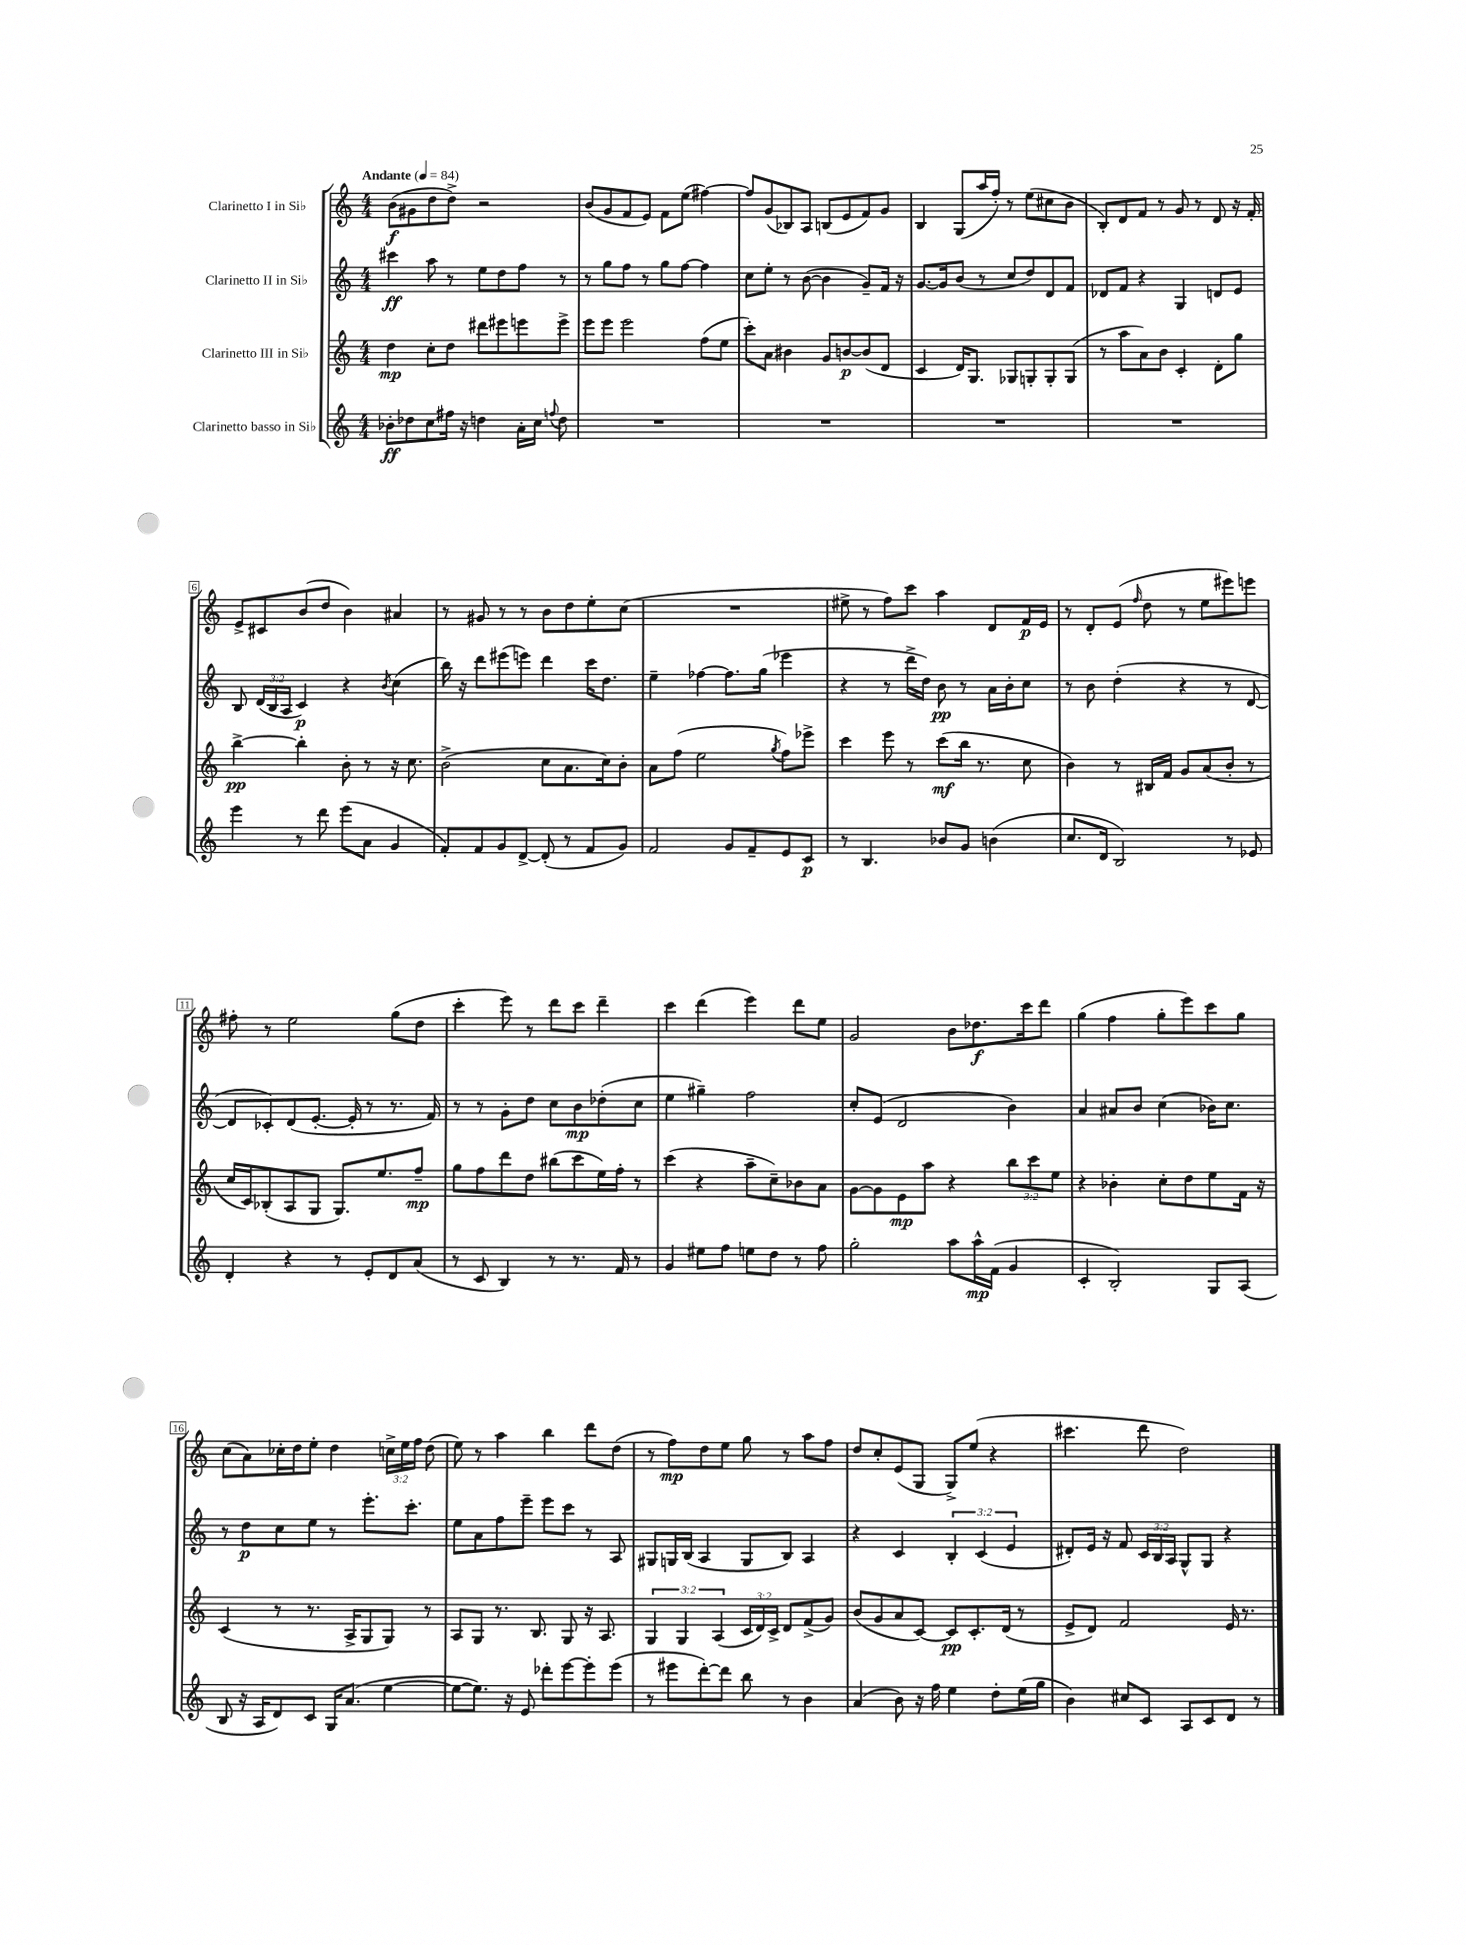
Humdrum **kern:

**kern	**dynam	**kern	**dynam	**kern	**dynam	**kern	**dynam
*part4	*part4	*part3	*part3	*part2	*part2	*part1	*part1
*staff4	*staff4	*staff3	*staff3	*staff2	*staff2	*staff1	*staff1
*I"Clarinetto basso in Si♭	*	*I"Clarinetto III in Si♭	*	*I"Clarinetto II in Si♭	*	*I"Clarinetto I in Si♭	*
*clefG2	*	*clefG2	*	*clefG2	*	*clefG2	*
*k[]	*	*k[]	*	*k[]	*	*k[]	*
*M4/4	*	*M4/4	*	*M4/4	*	*M4/4	*
*MM84	*	*MM84	*	*MM84	*	*MM84	*
=1	=1	=1	=1	=1	=1	=1	=1
!	!	!	!	!	!	!LO:TX:a:B:t=Andante	!
8b-X'\L	ff	4dd\	mp	4ccc#X\	ff	(8b\L	f
8dd-X\	.	.	.	.	.	8g#X\	.
8cc\	.	8cc'\L	.	8aa\	.	8dd\	.
16ff#X\Jk	.	8dd\J	.	8r	.	8dd^\J)	.
16r	.	.	.	.	.	.	.
4ddn\	.	8ddd#X\L	.	8ee\L	.	2r	.
.	.	8eee#X\	.	8dd\	.	.	.
16a'\LL	.	8eeen\	.	8ff\J	.	.	.
16cc\JJ	.	.	.	.	.	.	.
8qqffn/	.	.	.	.	.	.	.
8dd\	.	8eee^\J	.	8r	.	.	.
=2	=2	=2	=2	=2	=2	=2	=2
1r	.	8eee\L	.	8r	.	(8b/L	.
.	.	8eee\J	.	8gg\L	.	8g/	.
.	.	2eee\	.	8ff\J	.	8f/	.
.	.	.	.	8r	.	8e/J)	.
.	.	.	.	8gg\L	.	8f\L	.
.	.	.	.	[8ff\J	.	(8ee\J	.
.	.	(8ff\L	.	4ff\]	.	[4ff#X\)	.
.	.	8ee\J	.	.	.	.	.
=3	=3	=3	=3	=3	=3	=3	=3
1r	.	8ccc'\L)	.	8cc\L	.	8ff#/L]	.
.	.	8a\J	.	8ee'\J	.	(8g/	.
.	.	4b#X\	.	8r	.	8B-X/)	.
.	.	.	.	([8b\	.	8A/J	.
.	.	8g/L	.	4b\]	.	(8Bn/L	.
.	.	[8bn/	p	.	.	8e/	.
.	.	(8b/]	.	8g~/L)	.	8f/)	.
.	.	8d/J	.	16f/Jk	.	8g/J	.
.	.	.	.	16r	.	.	.
=4	=4	=4	=4	=4	=4	=4	=4
1r	.	4c/	.	[8.g/L	.	4B/	.
.	.	.	.	16g/k]	.	.	.
.	.	16d/KL)	.	(8b/J	.	(8G/L	.
.	.	8.G/J	.	.	.	.	.
.	.	.	.	8r	.	16aa/L	.
.	.	.	.	.	.	16ff'/JJ)	.
.	.	8G-X/L	.	8cc/L	.	8r	.
.	.	8Gn'/	.	8dd/)	.	(8ee\L	.
.	.	8G'/	.	8d/	.	8cc#X\	.
.	.	(8G/J	.	8f/J	.	8b\J	.
=5	=5	=5	=5	=5	=5	=5	=5
1r	.	8r	.	8d-X/L	.	8B'/L)	.
.	.	8aa\L	.	8f/J	.	8d/	.
.	.	8a\)	.	4r	.	8f/J	.
.	.	8b\J	.	.	.	8r	.
.	.	4c'/	.	4G/	.	8g/	.
.	.	.	.	.	.	8r	.
.	.	8d'\L	.	8dn/L	.	8d/	.
.	.	8gg\J	.	8e/J	.	16r	.
.	.	.	.	.	.	16f'/	.
!!LO:LB:g=z
=6	=6	=6	=6	=6	=6	=6	=6
4eee\	.	[4bb^\	pp	8B/	.	8e^/L	.
.	.	.	.	(24d/LL	.	8c#X/	.
.	.	.	.	24B/	.	.	.
.	.	.	.	24A/JJ	.	.	.
8r	.	4bb'\]	.	4c/)	p	(8b/	.
8ddd\	.	.	.	.	.	8dd/J	.
(8eee\L	.	8b'\	.	4r	.	4b\)	.
8a\J	.	8r	.	.	.	.	.
.	.	.	.	8qb/	.	.	.
4g/	.	16r	.	(4cc\	.	4a#X/	.
.	.	8.cc\	.	.	.	.	.
=7	=7	=7	=7	=7	=7	=7	=7
8f'/L)	.	(2b^\	.	16bb\)	.	8r	.
.	.	.	.	16r	.	.	.
8f/	.	.	.	8ddd\L	.	8g#X/	.
8g/	.	.	.	(8eee#X\	.	8r	.
[8d^/J	.	.	.	8eeen\J)	.	8r	.
(8d'/]	.	8cc\L	.	4ddd\	.	8b\L	.
8r	.	8.a\	.	.	.	8dd\	.
8f/L	.	.	.	16ccc\KL	.	8ee'\	.
.	.	16cc\k)	.	8.dd\J	.	.	.
8g/J)	.	8b'\J	.	.	.	(8cc\J	.
=8	=8	=8	=8	=8	=8	=8	=8
2f/	.	8a\L	.	4ee~\	.	1r	.
.	.	(8ff\J	.	.	.	.	.
.	.	2ee\	.	[4ff-X\	.	.	.
8g/L	.	.	.	8.ff-\L]	.	.	.
8f~/	.	.	.	.	.	.	.
.	.	.	.	(16gg\Jk	.	.	.
.	.	8qgg/	.	.	.	.	.
8e/	.	8ff\L)	.	4eee-X\	.	.	.
8c/J	p	8eee-X^\J	.	.	.	.	.
=9	=9	=9	=9	=9	=9	=9	=9
8r	.	4ccc\	.	4r	.	8ee#X^\	.
4.B/	.	.	.	.	.	8r	.
.	.	8eee\	.	8r	.	8ff\L)	.
.	.	8r	.	16ddd^\LL	.	8ccc\J	.
.	.	.	.	16dd\JJ)	.	.	.
8b-X/L	.	(8ccc\L	mf	8b\	pp	4aa\	.
8g/J	.	16bb\Jk	.	8r	.	.	.
.	.	8.r	.	.	.	.	.
(4bn\	.	.	.	16a\LL	.	8d/L	.
.	.	.	.	16b'\J	.	.	.
.	.	8cc\	.	8cc\J	.	16f/L	p
.	.	.	.	.	.	16e/JJ	.
=10	=10	=10	=10	=10	=10	=10	=10
8.cc/L	.	4b\)	.	8r	.	8r	.
.	.	.	.	8b\	.	8d'/L	.
16d/Jk	.	.	.	.	.	.	.
2B/)	.	8r	.	(4dd'\	.	(8e/J	.
.	.	.	.	.	.	16qqff/	.
.	.	16B#X/LL	.	.	.	8dd\	.
.	.	16f/JJ	.	.	.	.	.
.	.	8g/L	.	4r	.	8r	.
.	.	(8a/	.	.	.	8ee\L	.
8r	.	8b'/J	.	8r	.	8eee#X\)	.
8e-X/	.	8r	.	[8d/	.	8eeen\J	.
!!LO:LB:g=z
=11	=11	=11	=11	=11	=11	=11	=11
4d'/	.	16cc/LL	.	8d/L]	.	8ff#X'\	.
.	.	16c/J)	.	.	.	.	.
.	.	(8B-X'/	.	8c-X'/)	.	8r	.
4r	.	8A/	.	(8d/	.	2ee\	.
.	.	8G/J	.	[8.e'/J	.	.	.
8r	.	8.G/L)	.	.	.	.	.
.	.	.	.	16e'/]	.	.	.
8e'/L	.	.	.	8r	.	.	.
.	.	8.ee/	.	.	.	.	.
8d/	.	.	.	8.r	.	(8gg\L	.
(8a/J	.	8ff~/J	mp	.	.	8dd\J	.
.	.	.	.	16f/)	.	.	.
=12	=12	=12	=12	=12	=12	=12	=12
8r	.	8gg\L	.	8r	.	4ccc'\	.
8c/	.	8ff\	.	8r	.	.	.
4B/)	.	8ddd\	.	8g'\L	.	8eee\)	.
.	.	8dd\J	.	8dd\J	.	8r	.
8r	.	(8bb#X\L	.	8cc\L	.	8ddd\L	.
8.r	.	8ccc\	.	8b\	mp	8ccc\J	.
.	.	16ee\L)	.	(8dd-X'\	.	4ddd~\	.
16f/	.	16ff'\JJ	.	.	.	.	.
8r	.	8r	.	8cc\J	.	.	.
=13	=13	=13	=13	=13	=13	=13	=13
4g/	.	(4ccc\	.	4ee\	.	4ccc\	.
8ee#X\L	.	4r	.	4gg#X~\)	.	(4ddd\	.
8ff\J	.	.	.	.	.	.	.
8een\L	.	8aa~\L	.	2ff\	.	4eee\)	.
8dd\J	.	8cc~\)	.	.	.	.	.
8r	.	8b-X\	.	.	.	8ddd\L	.
8ff\	.	8a\J	.	.	.	8ee\J	.
=14	=14	=14	=14	=14	=14	=14	=14
2gg'\	.	[8g\L	.	8cc'/L	.	2g/	.
.	.	8g\]	.	(8e/J	.	.	.
.	.	8e\	mp	2d/	.	.	.
.	.	8aa\J	.	.	.	.	.
8aa\L	.	4r	.	.	.	8b\L	.
16aa^^\L	mp	.	.	.	.	8.dd-X\	f
(16f\JJ	.	.	.	.	.	.	.
4g/	.	12bb\L	.	4b\)	.	.	.
.	.	.	.	.	.	16ccc\k	.
.	.	12ccc\	.	.	.	.	.
.	.	.	.	.	.	8ddd\J	.
.	.	12ee\J	.	.	.	.	.
=15	=15	=15	=15	=15	=15	=15	=15
4c'/	.	4r	.	4a/	.	(4gg\	.
2B'/)	.	4b-X'\	.	8a#X/L	.	4ff\	.
.	.	.	.	8b/J	.	.	.
.	.	8cc'\L	.	(4cc\	.	8gg'\L	.
.	.	8dd\	.	.	.	8eee\)	.
8G/L	.	8ee\	.	16b-X\KL)	.	8ccc\	.
.	.	.	.	8.cc\J	.	.	.
(8A/J	.	16f\Jk	.	.	.	8gg\J	.
.	.	16r	.	.	.	.	.
!!LO:LB:g=z
=16	=16	=16	=16	=16	=16	=16	=16
8B/	.	(4c/	.	8r	.	(8cc\L	.
16r	.	.	.	8dd\L	p	8a\)	.
16A/KL	.	.	.	.	.	.	.
8d/)	.	8r	.	8cc\	.	16cc-X'\L	.
.	.	.	.	.	.	16dd\J	.
8c/J	.	8.r	.	8ee\J	.	8ee'\J	.
16G/KL	.	.	.	8r	.	4dd\	.
(8.a/J	.	16A^/KL	.	.	.	.	.
.	.	8G/	.	8.eee'\L	.	.	.
[4ee\	.	8G/J)	.	.	.	24ccn^\LL	.
.	.	.	.	.	.	24ee\	.
.	.	.	.	8.ccc'\J	.	.	.
.	.	.	.	.	.	24ff\JJ	.
.	.	8r	.	.	.	(8dd\	.
=17	=17	=17	=17	=17	=17	=17	=17
8ee\L_	.	8A/L	.	8ee\L	.	8ee\)	.
8.ee\J])	.	8G/J	.	8a\	.	8r	.
.	.	8.r	.	8ff\	.	4aa\	.
16r	.	.	.	.	.	.	.
8e/	.	.	.	8eee~\J	.	.	.
.	.	8.B/	.	.	.	.	.
8ddd-X'\L	.	.	.	8eee\L	.	4bb\	.
[8eee\	.	8G/	.	8ccc\J	.	.	.
8eee'\]	.	16r	.	8r	.	8ddd\L	.
.	.	8.A/	.	.	.	.	.
(8eee\J	.	.	.	8A/	.	(8dd\J	.
=18	=18	=18	=18	=18	=18	=18	=18
8r	.	6G/	.	8G#X/L	.	8r	.
8eee#X\L	.	.	.	16Gn/L	.	8ff\L)	mp
.	.	6G/	.	.	.	.	.
.	.	.	.	(16B/JJ	.	.	.
[8ddd'\)	.	.	.	4A/	.	8dd\	.
.	.	(6A/	.	.	.	.	.
8ddd\J]	.	.	.	.	.	8ee\J	.
8bb\	.	24c/LL	.	8G/L	.	8gg\	.
.	.	24d/)	.	.	.	.	.
.	.	24c^/JJ	.	.	.	.	.
8r	.	8d/L	.	8B/J)	.	8r	.
4b\	.	(8f^/	.	4A/	.	8aa\L	.
.	.	8g/J)	.	.	.	8ff\J	.
=19	=19	=19	=19	=19	=19	=19	=19
(4a/	.	(8b/L	.	4r	.	8dd/L	.
.	.	8g/	.	.	.	8cc'/	.
8b\)	.	8a/	.	4c/	.	(8e/	.
16r	.	[8c/J)	.	.	.	8G/J	.
16ff\	.	.	.	.	.	.	.
4ee\	.	8c/L]	pp	6B'/	.	8G^/L)	.
.	.	8.c'/	.	.	.	(8ee/J	.
.	.	.	.	(6c/	.	.	.
8dd'\L	.	.	.	.	.	4r	.
.	.	(16d/Jk	.	.	.	.	.
.	.	.	.	6e/	.	.	.
(16ee\L	.	8r	.	.	.	.	.
16gg\JJ	.	.	.	.	.	.	.
=20	=20	=20	=20	=20	=20	=20	=20
4b\)	.	8e^/L	.	8d#X'/L)	.	4.ccc#X\	.
.	.	8d/J)	.	16e/Jk	.	.	.
.	.	.	.	16r	.	.	.
8cc#X/L	.	2f/	.	8f/	.	.	.
8c/J	.	.	.	24c/LL	.	8ddd\	.
.	.	.	.	24B/	.	.	.
.	.	.	.	24A/JJ	.	.	.
8A/L	.	.	.	8G^^/L	.	2dd\)	.
8c/	.	.	.	8G/J	.	.	.
8d/J	.	16e/	.	4r	.	.	.
.	.	8.r	.	.	.	.	.
8r	.	.	.	.	.	.	.
==	==	==	==	==	==	==	==
*-	*-	*-	*-	*-	*-	*-	*-
